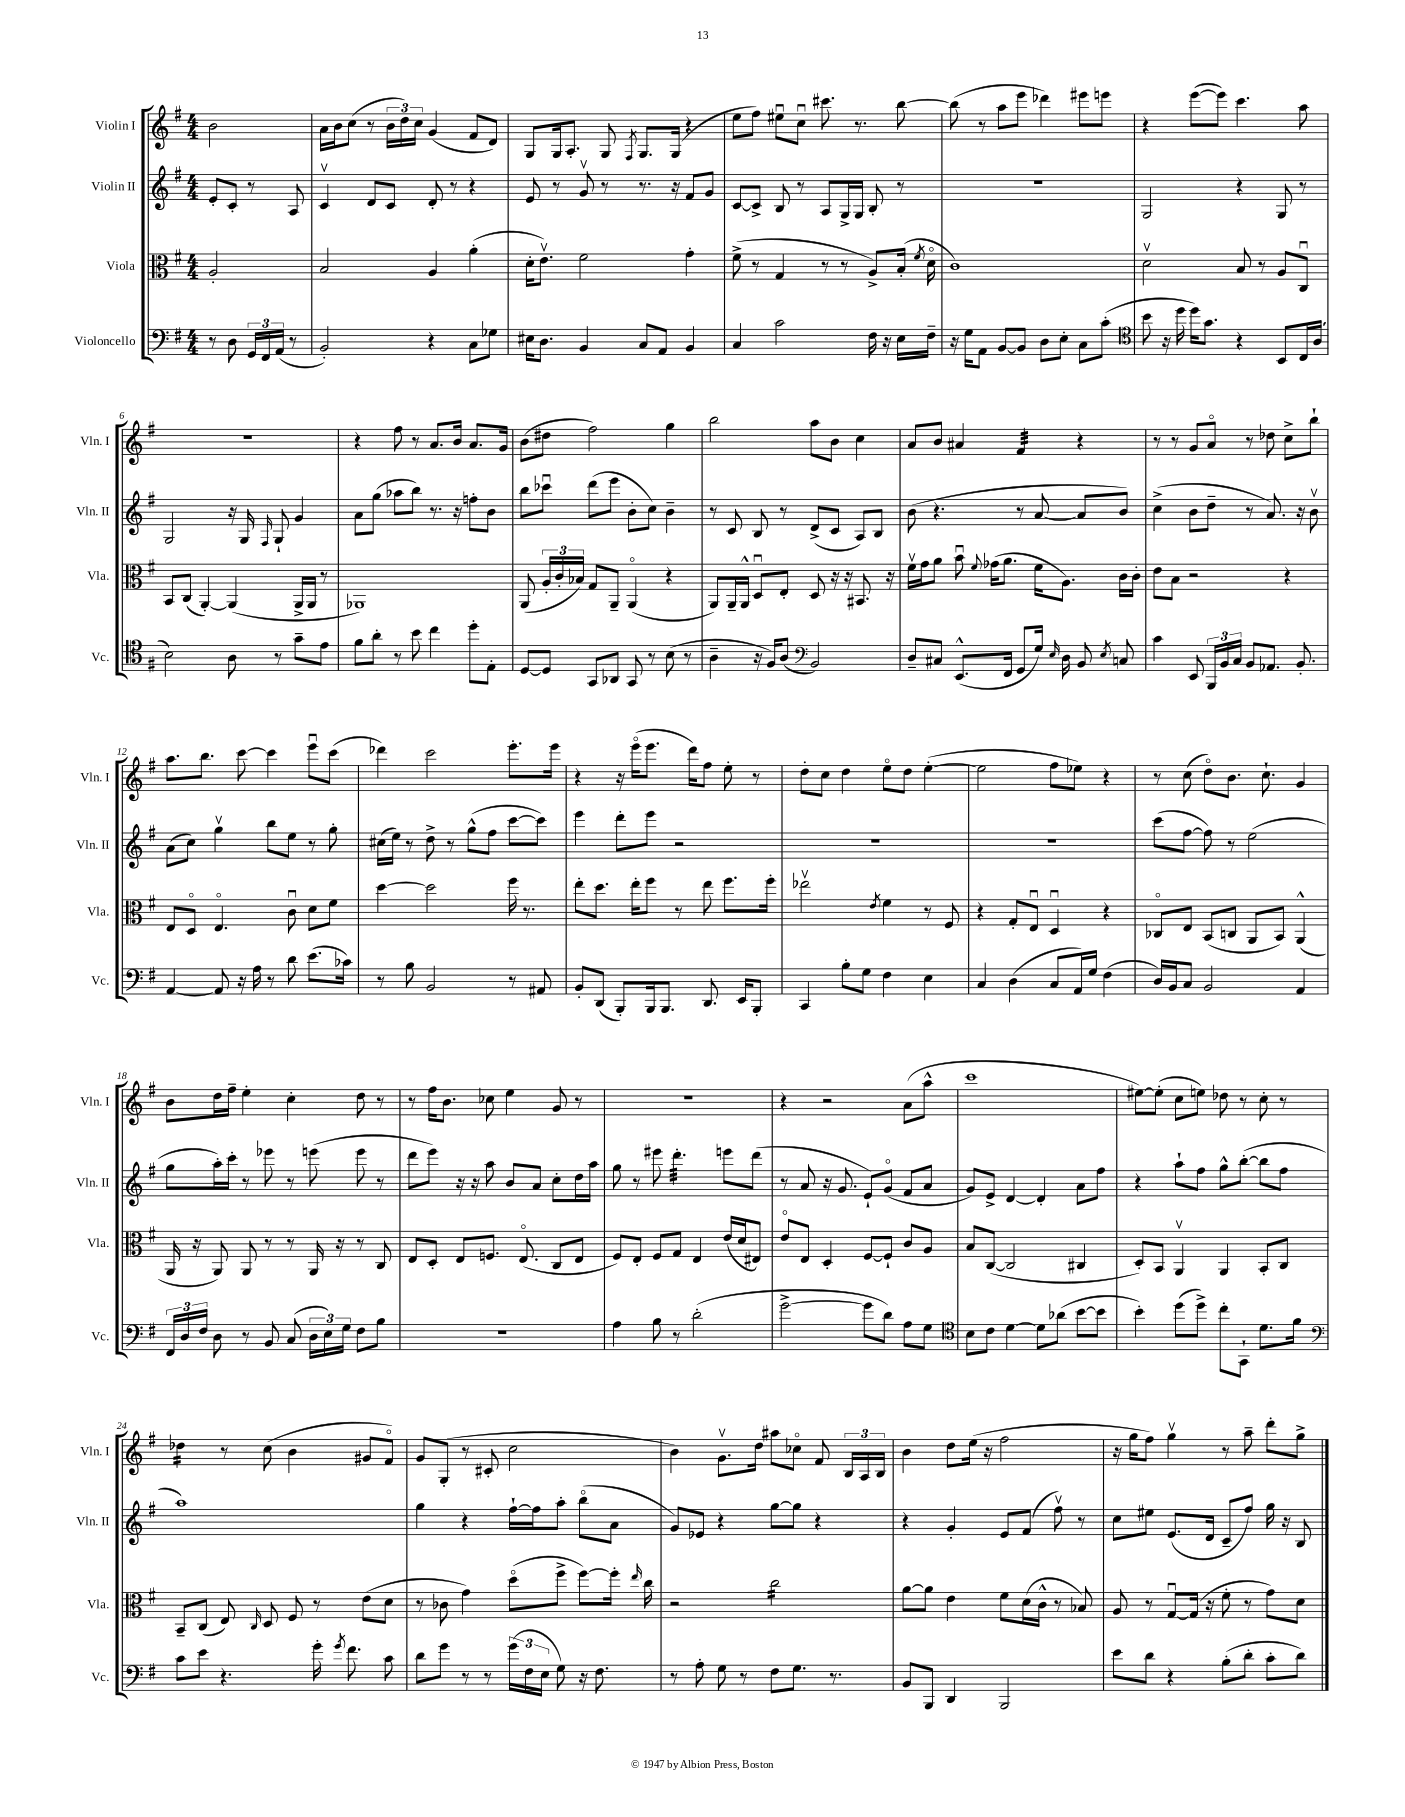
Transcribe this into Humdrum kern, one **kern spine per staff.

**kern	**kern	**kern	**kern
*staff4	*staff3	*staff2	*staff1
*clefF4	*clefC3	*clefG2	*clefG2
*k[f#]	*k[f#]	*k[f#]	*k[f#]
*M4/4	*M4/4	*M4/4	*M4/4
8r	2A'	8e'	2b
8D	.	8c'	.
24GG	.	8r	.
24FF#	.	.	.
(24AA	.	.	.
8r	.	8A	.
=	=	=	=
2BB')	2B	4cv	16a
.	.	.	16b
.	.	.	(8cc
.	.	8d	8r
.	.	8c	24b
.	.	.	24dd)
.	.	.	24cc
4r	4A	8d'	(4g
.	.	8r	.
8C	(4a'	4r	8f#
8G-	.	.	8d)
=	=	=	=
16E#	16d'	8e	8G
8.D	8.ev)	.	.
.	.	8r	16G
.	.	.	8.A'
4BB	2f#	8gv	.
.	.	8r	8G
.	.	.	8qF#
8C	.	8.r	8.G
8AA	.	.	.
.	.	16r	(16G
4BB	4g'	8f#	4r
.	.	8g	.
=	=	=	=
4C	(8f#^	[8c	8ee
.	8r	8c^]	8ff#)
2c	4G	8B	8ee#u
.	.	8r	8ccu
.	8r	8A	8.ccc#
.	8r	16G^	.
.	.	16G	8.r
16F#	8A^)	8B'	.
16r	.	.	.
16E	(16B'	8r	[8bb
.	8qf#	.	.
16F#~	16do	.	.
=	=	=	=
16r	1c)	1r	(8bb]
16G	.	.	.
8AA	.	.	8r
[8BB	.	.	8aa
8BB]	.	.	8eee
8D	.	.	4ddd-)
8E'	.	.	.
8C	.	.	8eee#
(8c'	.	.	8eee
=	=	=	=
*clefC4	*	*	*
8b	2dv	2G	4r
16r	.	.	.
16dd	.	.	.
16dd)	.	.	([8eee
8.g	.	.	.
.	.	.	8eee])
4r	8B	4r	4.ccc
.	8r	.	.
8BB	8A	8G	.
16C	8Cu	8r	8aa
(16A	.	.	.
=	=	=	=
2B)	8BB	2G	1r
.	(8C	.	.
.	[4AA')	.	.
8A	(4AA]	16r	.
.	.	16G	.
.	.	16qqF#	.
8r	.	8G`	.
8g~	16AA^	4g	.
.	16AA	.	.
8e	8r	.	.
=	=	=	=
8f#	1AA-)	8a	4r
8a'	.	(8gg	.
8r	.	8aa-	8ff#
8b	.	8bb)	8r
4cc	.	8.r	8.a
.	.	16r	16b
8dd'	.	8ff'	8.a
8E'	.	8b	.
.	.	.	16g
=	=	=	=
[8D	(8AA	8bb	(8b
8D]	24A'	8ccc-u	8dd#
.	24c'	.	.
.	24B-)	.	.
8GG	8G	(8ddd	2ff#)
8AA-	8AA~	8eee	.
8GG	(4AAo	8b'	.
8r	.	8cc)	.
(8B	4r	4b~	4gg
8r	.	.	.
=	=	=	=
4A~	8AA)	8r	2bb
.	16AA~	8c	.
.	16AA^^	.	.
16r	8Du	8B	.
16F#)	.	.	.
(8A	8E'	8r	.
*clefF4	*	*	*
2BB)	8D	(8d^	8aa
.	16r	8c	8b
.	16r	.	.
.	8.BB#	8A)	4cc
.	.	8B	.
.	16r	.	.
=	=	=	=
8D~	16f#v	(8b	8a
.	16g	.	.
8C#	8a	4.r	8b
(8.EE^^	8bu	.	4a#
.	8qqf#	.	.
.	(16g-	.	.
16FF#	8.a	.	.
8GG	.	8r	4f#
16G)	16f#	[8a	.
16qqE	.	.	.
16D	8.A)	.	.
8BB	.	8a]	4r
8qE	.	.	.
8C	16c	8b)	.
.	16c'	.	.
=	=	=	=
4c	8e	(4cc^	8r
.	8B	.	8r
8EE	2r	8b	8g
24BBB	.	8dd~	8ao
24BB	.	.	.
24C	.	.	.
8BB	.	8r	8r
8.AA-	.	8.a)	8dd-
.	4r	.	8cc^
8.BB'	.	16r	.
.	.	8bv	8bb`
=	=	=	=
[4AA	8E	(8a	8.aa
.	8Do	8cc)	.
.	.	.	8.bb
8AA]	4.Eo	4ggv	.
16r	.	.	[8ccc
16A	.	.	.
8r	.	8bb	4ccc]
8d	8cu	8ee	.
(8.e	8d	8r	8eeeu
.	8f#	8gg'	(8ccc
16c-)	.	.	.
=	=	=	=
8r	[4dd	(16cc#	4ddd-)
.	.	16ee)	.
8B	.	8r	.
2BB	2dd]	8dd^	2ccc
.	.	8r	.
.	.	(8gg^^	.
.	.	8ff#	.
8r	16ff#	[8ccc	8.eee'
.	8.r	.	.
8AA#	.	8ccc])	.
.	.	.	16eee
=	=	=	=
8BB'	8ee'	4eee	4r
(8DD	8.dd	.	.
8BBB')	.	8ddd'	16r
.	16ee'	.	(16eeeo
16BBB	8ff#	8eee	8.eee
8.BBB	.	.	.
.	8r	2r	.
.	.	.	16ddd)
8.DD	8ee	.	8ff#
.	8.ff#	.	8ee'
16EE	.	.	.
8BBB'	.	.	8r
.	16ff#'	.	.
=	=	=	=
4CC	2ee-v	1r	8dd'
.	.	.	8cc
8B'	.	.	4dd
8G	.	.	.
.	8qe	.	.
4F#	4f#	.	8eeo
.	.	.	8dd
4E	8r	.	([4ee'
.	8F#	.	.
=	=	=	=
4C	4r	1r	2ee]
(4D	8G'	.	.
.	8Eu	.	.
8C	4Du	.	8ff#
16AA)	.	.	8ee-)
16G	.	.	.
(4F#	4r	.	4r
=	=	=	=
16D)	8C-o	(8ccc	8r
16BB	.	.	.
8C	8E	[8ff#	(8cc
2BB	(8BB	8ff#])	8ddo)
.	8C	8r	8.b
.	8AA	(2ee	.
.	.	.	8.cc`
.	8BB)	.	.
4AA	(4AA^^	.	4g
=	=	=	=
24FF#	16AA	8gg	8b
24D	.	.	.
.	16r	.	.
24F#	.	.	.
8D	8AA)	16aa')	16dd
.	.	16ccc'	16ff#~
8r	8AA	8r	4ee'
8BB	8r	8eee-	.
(8C	8r	8r	4cc'
24D	16AA	(8eee	.
24E)	.	.	.
.	16r	.	.
24G	.	.	.
8F#	8r	8eee	8dd
8B	8C	8r	8r
=	=	=	=
1r	8E	8ddd	8r
.	8D'	8eee)	16ff#
.	.	.	8.b
.	8E	16r	.
.	.	16r	.
.	8.F	8aa	8cc-
.	.	8b	4ee
.	(8.Eo	.	.
.	.	8a	.
.	8C	8cc'	8g
.	8E	16dd	8r
.	.	16aa	.
=	=	=	=
4A	8F#)	8gg	1r
.	8E'	8r	.
8B	8F#	8eee#	.
8r	8G	4.ddd'	.
(2d'	4E	.	.
.	(16e	8eee	.
.	16d	.	.
.	8E#)	(8ddd	.
=	=	=	=
[2g^	8eo	8r	4r
.	8E	8a	.
.	4D'	16r	2r
.	.	8.g	.
8g]	[8F#	8e`)	.
8d)	8F#`]	(8go	.
8A	8c	8f#	(8a
8G	8A	8a	8aa^^
=	=	=	=
*clefC4	*	*	*
8B	8B	8g)	1ccc
8c	([8C	8e^	.
[4d	2C]	[4d	.
8d]	.	4d']	.
(8a-	.	.	.
[8b	4C#	8a	.
8b]	.	8ff#	.
=	=	=	=
4b')	8D')	4r	[8ee#)
.	8BB	.	(8ee#']
(8dd	4AAv	8aa`	8cc
8dd^)	.	8ff#	8ee)
8cc'	4AA	8gg^^	8dd-
8GG`	.	([8bb'	8r
8.d	8BB'	8bb]	8cc'
.	8C	8ff#	8r
16f#	.	.	.
=	=	=	=
*clefF4	*	*	*
8c	8BB~	1aa)	4dd-
8e	(8C	.	.
4.r	8E)	.	8r
.	16qqC	.	.
.	8D	.	(8cc
.	8F#	.	4b
16g'	8r	.	.
8qg	.	.	.
8.f#	.	.	.
.	(8e	.	8g#
8c	8d	.	8f#o)
=	=	=	=
8d	8r	4gg	8g
8g	8c-	.	(8G'
8r	4g)	4r	8r
8r	.	.	8c#'
(24g	(8ddo	[16ff#`	2cc
24F#	.	.	.
.	.	16ff#]	.
24E	.	.	.
8G)	8ff#^	8aa'	.
16r	[8ff#)	(8bbo	.
8.F#	.	.	.
.	16ff#']	8a	.
.	16qqee	.	.
.	16cc	.	.
=	=	=	=
8r	2r	8g)	4b)
8A'	.	8e-	.
8G	.	4r	8.gv
8r	.	.	.
.	.	.	16dd
8F#	2cc	[8gg	8aa#
8.G	.	8gg]	8cc-o
.	.	4r	8f#
8.r	.	.	.
.	.	.	24B
.	.	.	24A
.	.	.	24B
=	=	=	=
8BB	[8a	4r	4b
8BBB	8a]	.	.
4DD	4e	4g'	8dd
.	.	.	(16ee
.	.	.	16r
2BBB	8f#	8e	2ff#
.	(16d	(8f#	.
.	16c^^	.	.
.	8r	8ff#v)	.
.	8B-)	8r	.
=	=	=	=
8e	8A	8cc	16r
.	.	.	16gg
8d	8r	8ee#	8ff#)
4r	[8Gu	(8.e	4ggv
.	(16G]	.	.
.	16r	16d	.
(8B'	8f#'	8c~	8r
8d'	8r	8ff#)	8aa~
8c'	8g)	16gg	8ddd'
.	.	16r	.
8d)	8d	8B	8gg^
==	==	==	==
*-	*-	*-	*-
